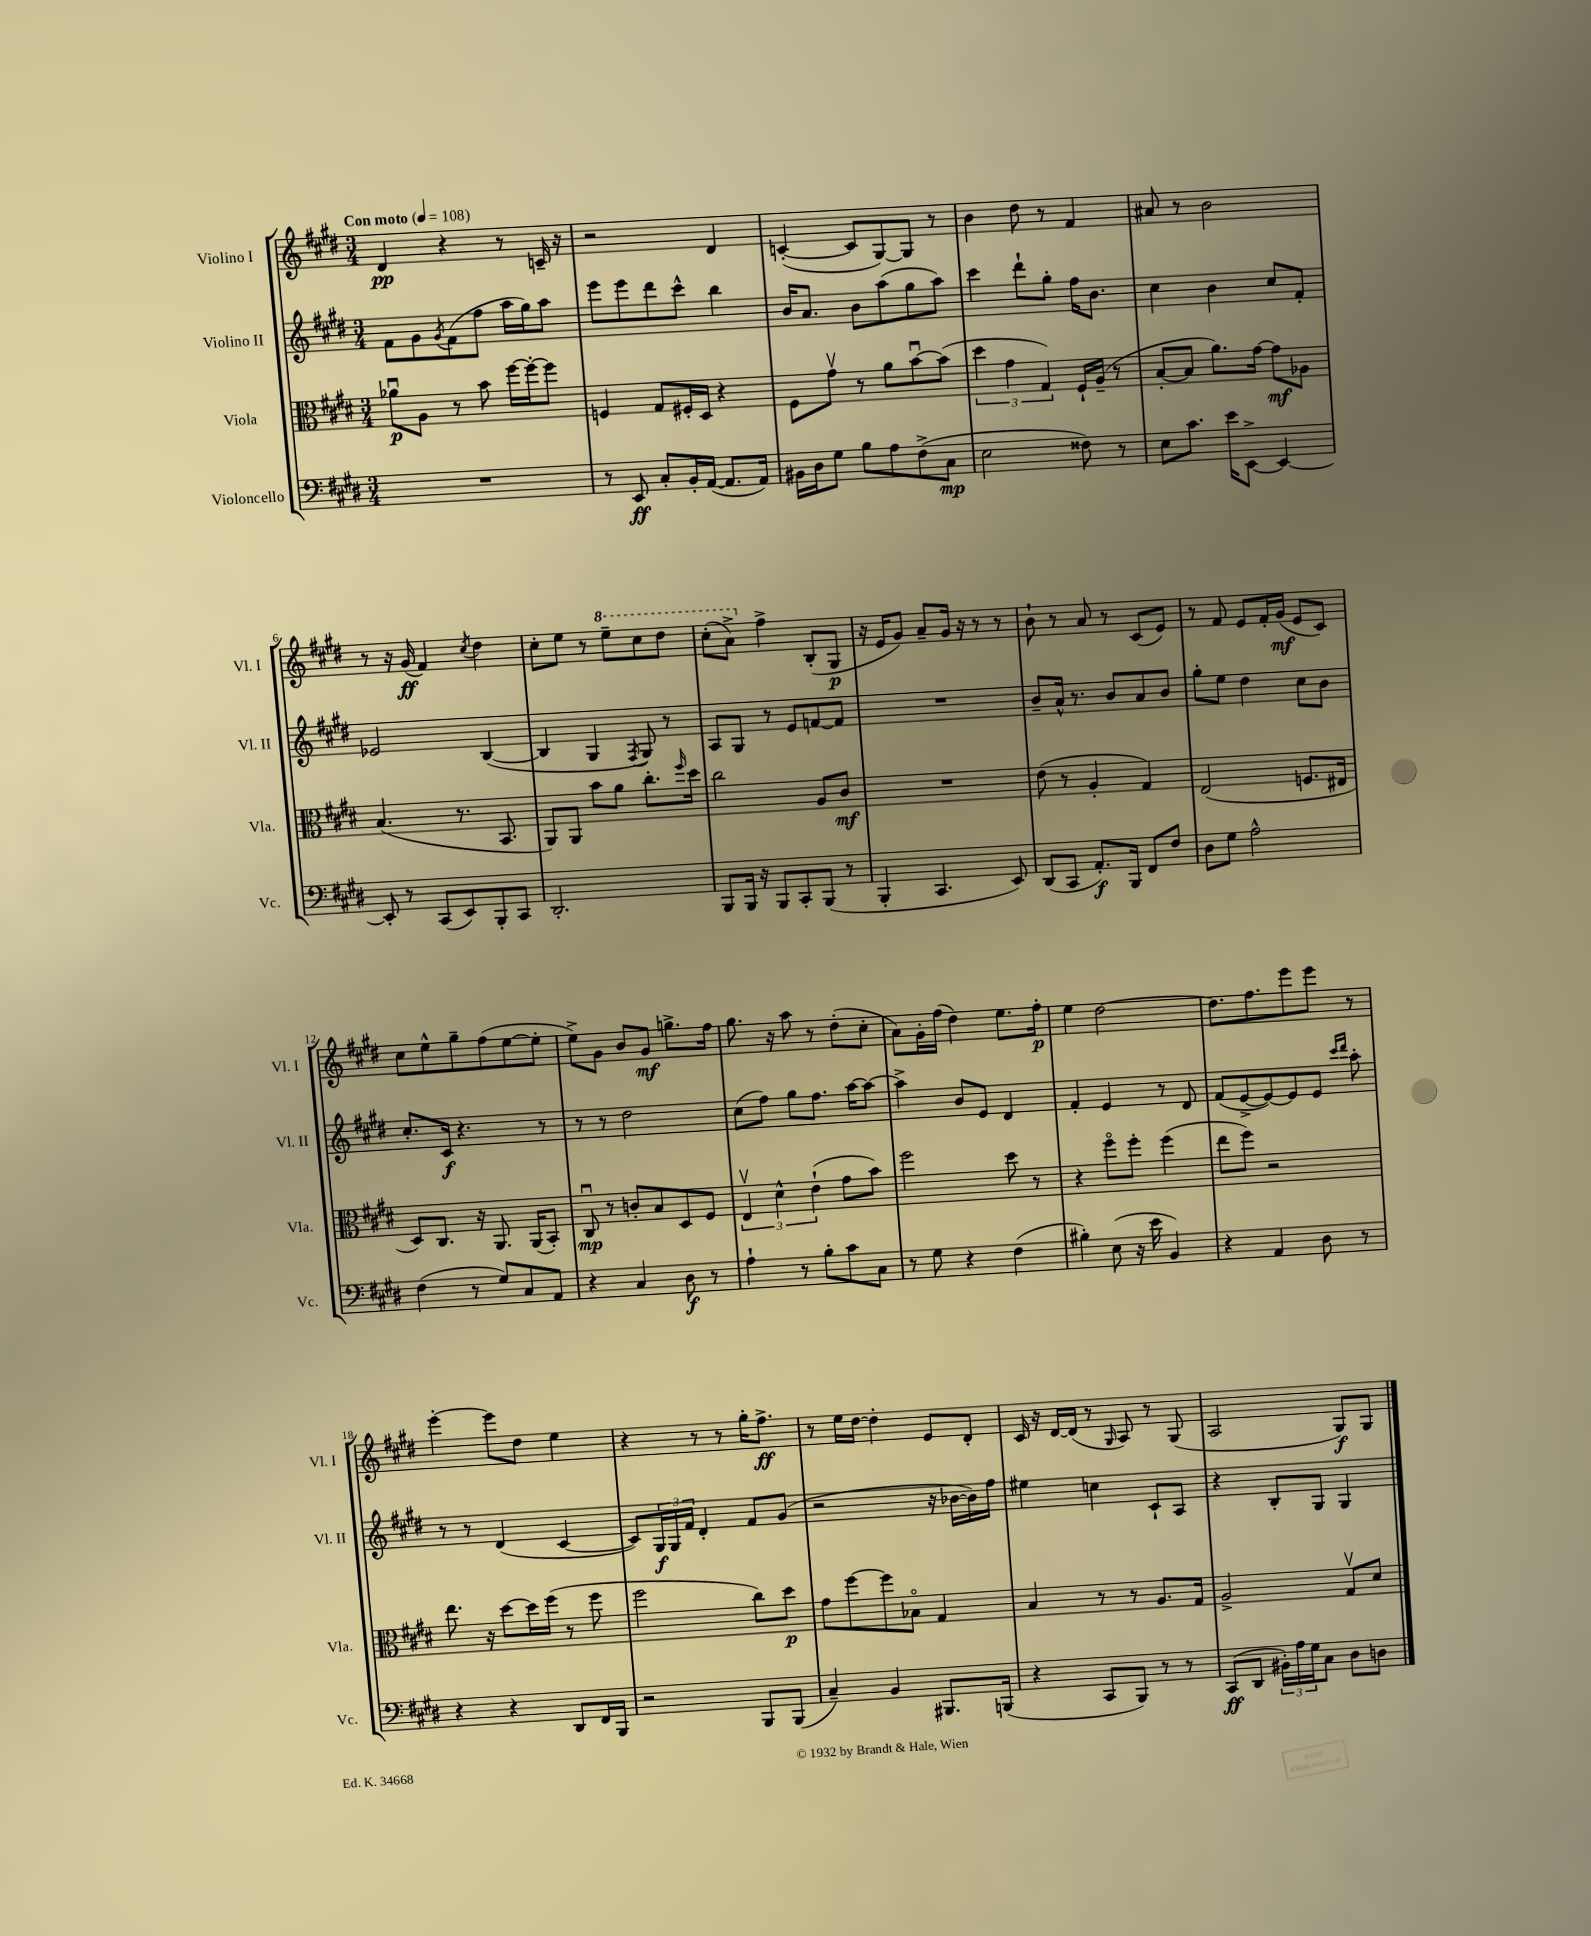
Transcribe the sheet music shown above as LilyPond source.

<<
\new StaffGroup <<
\new Staff = "s0" \with { instrumentName = "Violino I" shortInstrumentName = "Vl. I" } {
    \clef treble \key e \major \numericTimeSignature \time 3/4 \tempo "Con moto" 4 = 108
    dis'4\pp r4 r8 c'16-- r16 |
    r2 dis'4 |
    c'4~-.( c'8 gis8~) gis8 r8 |
    b'4 dis''8 r8 fis'4 |
    ais'8 r8 b'2 |
    r8 r16 gis'16\ff( fis'4) \acciaccatura { cis''8 } dis''4 |
    cis''8-. e''8 r8 \ottava #1 e'''8-- cis'''8 dis'''8 |
    cis'''8-.( a''8->) \ottava #0 fis''4-> b8-.( gis8\p |
    r16 e'16 gis'8) a'8-- gis'16 r16 r8 r8 |
    b'8-! r8 a'8 r8 cis'8( e'8) |
    r8 fis'8 e'8 fis'16-. gis'16\mf( e'8 cis'8) |
    cis''8 e''8-^ gis''8-- fis''8( e''8~ e''8-. |
    e''8->) gis'8 b'8 gis'8\mf g''8.-> fis''16 |
    gis''8. r16 a''8 r8 dis''8-.( cis''8-. |
    a'8) gis'16-. fis''16( dis''4) e''8. fis''16-.\p |
    e''4 dis''2~ |
    dis''8. fis''8. e'''8 e'''8 r8 |
    e'''4~-. e'''8 dis''8 e''4 |
    r4 r8 r8 gis''16-. fis''8.->\ff |
    r8 e''16 dis''16~ dis''4-. e'8 dis'8-. |
    cis'16 r16 dis'16~ dis'16( r8 \grace { gis16 } a8) r8 gis8( |
    a2 gis8\f) gis8 \bar "|." |
}
\new Staff = "s1" \with { instrumentName = "Violino II" shortInstrumentName = "Vl. II" } {
    \clef treble \key e \major \numericTimeSignature \time 3/4
    fis'8 gis'8 \acciaccatura { gis'8 } fis'8( fis''8 a''16 gis''16) a''8 |
    e'''8 e'''8 dis'''8 cis'''8-^ b''4 |
    b'16 a'8. b'8 a''8( gis''8 a''8) |
    cis'''4 dis'''8-! gis''8-. fis''16 b'8. |
    cis''4 b'4 cis''8 fis'8-. |
    ees'2 b4~( |
    b4 gis4 \acciaccatura { fis8 } gis8) r8 |
    a8 gis8 r8 e'8 f'8~ f'8 |
    R2. |
    b'8-- a'16-^ r8. b'8 a'8 b'8 |
    gis''8-. e''8 dis''4 cis''8 b'8 |
    cis''8.-. cis'16\f r4. r8 |
    r8 r8 dis''2 |
    cis''8( fis''8) gis''8 fis''8. a''16~ a''8~ |
    a''4-> b'8 e'8 dis'4 |
    fis'4-. e'4 r8 dis'8 |
    fis'8( e'8~-> e'8~) e'8 e'8 \grace { cis'''16 dis'''16 } a''8-. |
    r8 r8 dis'4( cis'4~ |
    cis'8) \tuplet 3/2 { gis16\f gis16 fis'16 } dis'4-. fis'8 gis'8( |
    r2 r16 bes'16~ bes'16) fis''16 |
    eis''4 c''4 cis'8-! a8 |
    r4 b8-. gis8 gis4 \bar "|." |
}
\new Staff = "s2" \with { instrumentName = "Viola" shortInstrumentName = "Vla." } {
    \clef alto \key e \major \numericTimeSignature \time 3/4
    aes'8\downbow\p a8 r8 b'8 fis''16~ fis''16~-. fis''8 |
    f4 gis8 fis16-. dis16 r4 |
    fis8 gis'8\upbow r8 a'8 b'8~\downbow b'8( |
    \tuplet 3/2 { dis''4 gis'4 gis4) } fis16-! a16--( r8 |
    b8~-. b8 a'8.) gis'16~ gis'8\mf aes8 |
    b4.( r8. b,8. |
    a,8) a,8 b'8 a'8 cis''8.-. \grace { fis''16 } dis''16 |
    cis''2 a8 cis'8\mf |
    R2. |
    e'8( r8 a4-. gis4) |
    e2( f8. eis16 |
    dis8) cis8. r16 a,8. a,16( b,8-.) |
    cis8\downbow\mp r8 c'8-. b8 dis8 fis8 |
    \tuplet 3/2 { e4\upbow dis'4-^ e'4-!( } gis'8 b'8) |
    fis''2 dis''8 r8 |
    r4 fis''8\flageolet fis''8-. fis''4( |
    e''8 fis''8) r2 |
    e''8. r16 dis''8~ dis''16 fis''16( r8 fis''8 |
    fis''2 cis''8) dis''8\p |
    gis'8 fis''8~ fis''8 bes8\flageolet gis4 |
    b4 r8 r8 a8. gis16 |
    a2-> gis8\upbow dis'8 \bar "|." |
}
\new Staff = "s3" \with { instrumentName = "Violoncello" shortInstrumentName = "Vc." } {
    \clef bass \key e \major \numericTimeSignature \time 3/4
    R2. |
    r8 e,8\ff cis8-. b,16-. a,16~( a,8. a,16) |
    bis,16 dis16 gis8 b8 a8 fis8->( cis8\mp |
    e2 fisis8) r8 |
    e8 cis'8. e'16 e,8~-> e,4~ |
    e,8-. r8 cis,8( e,8) b,,8-. cis,8 |
    dis,2.-. |
    b,,8 b,,16 r16 b,,8 cis,8-. b,,8( r8 |
    b,,4-. cis,4. e,8) |
    dis,8( cis,8 a,8.-.\f) b,,16 fis,8 fis8 |
    dis8 gis8 a2-^ |
    fis4( r8 gis8) cis8 a,8 |
    r4 cis4 dis8\f r8 |
    a4-! r8 b8-. cis'8 cis8 |
    r8 gis8 r4 fis4( |
    bis4-.) e8( r16 e'16 b,4) |
    r4 a,4 dis8 r8 |
    r4 r4 dis,8 fis,16 b,,16 |
    r2 b,,8 b,,8( |
    cis4--) b,4 bis,,8. b,,16( |
    r4 cis,8 b,,8) r8 r8 |
    cis,8\ff( dis,8 \tuplet 3/2 { bis,16-.) a16 gis16 } cis8 dis8 d8 \bar "|." |
}
>>
>>
